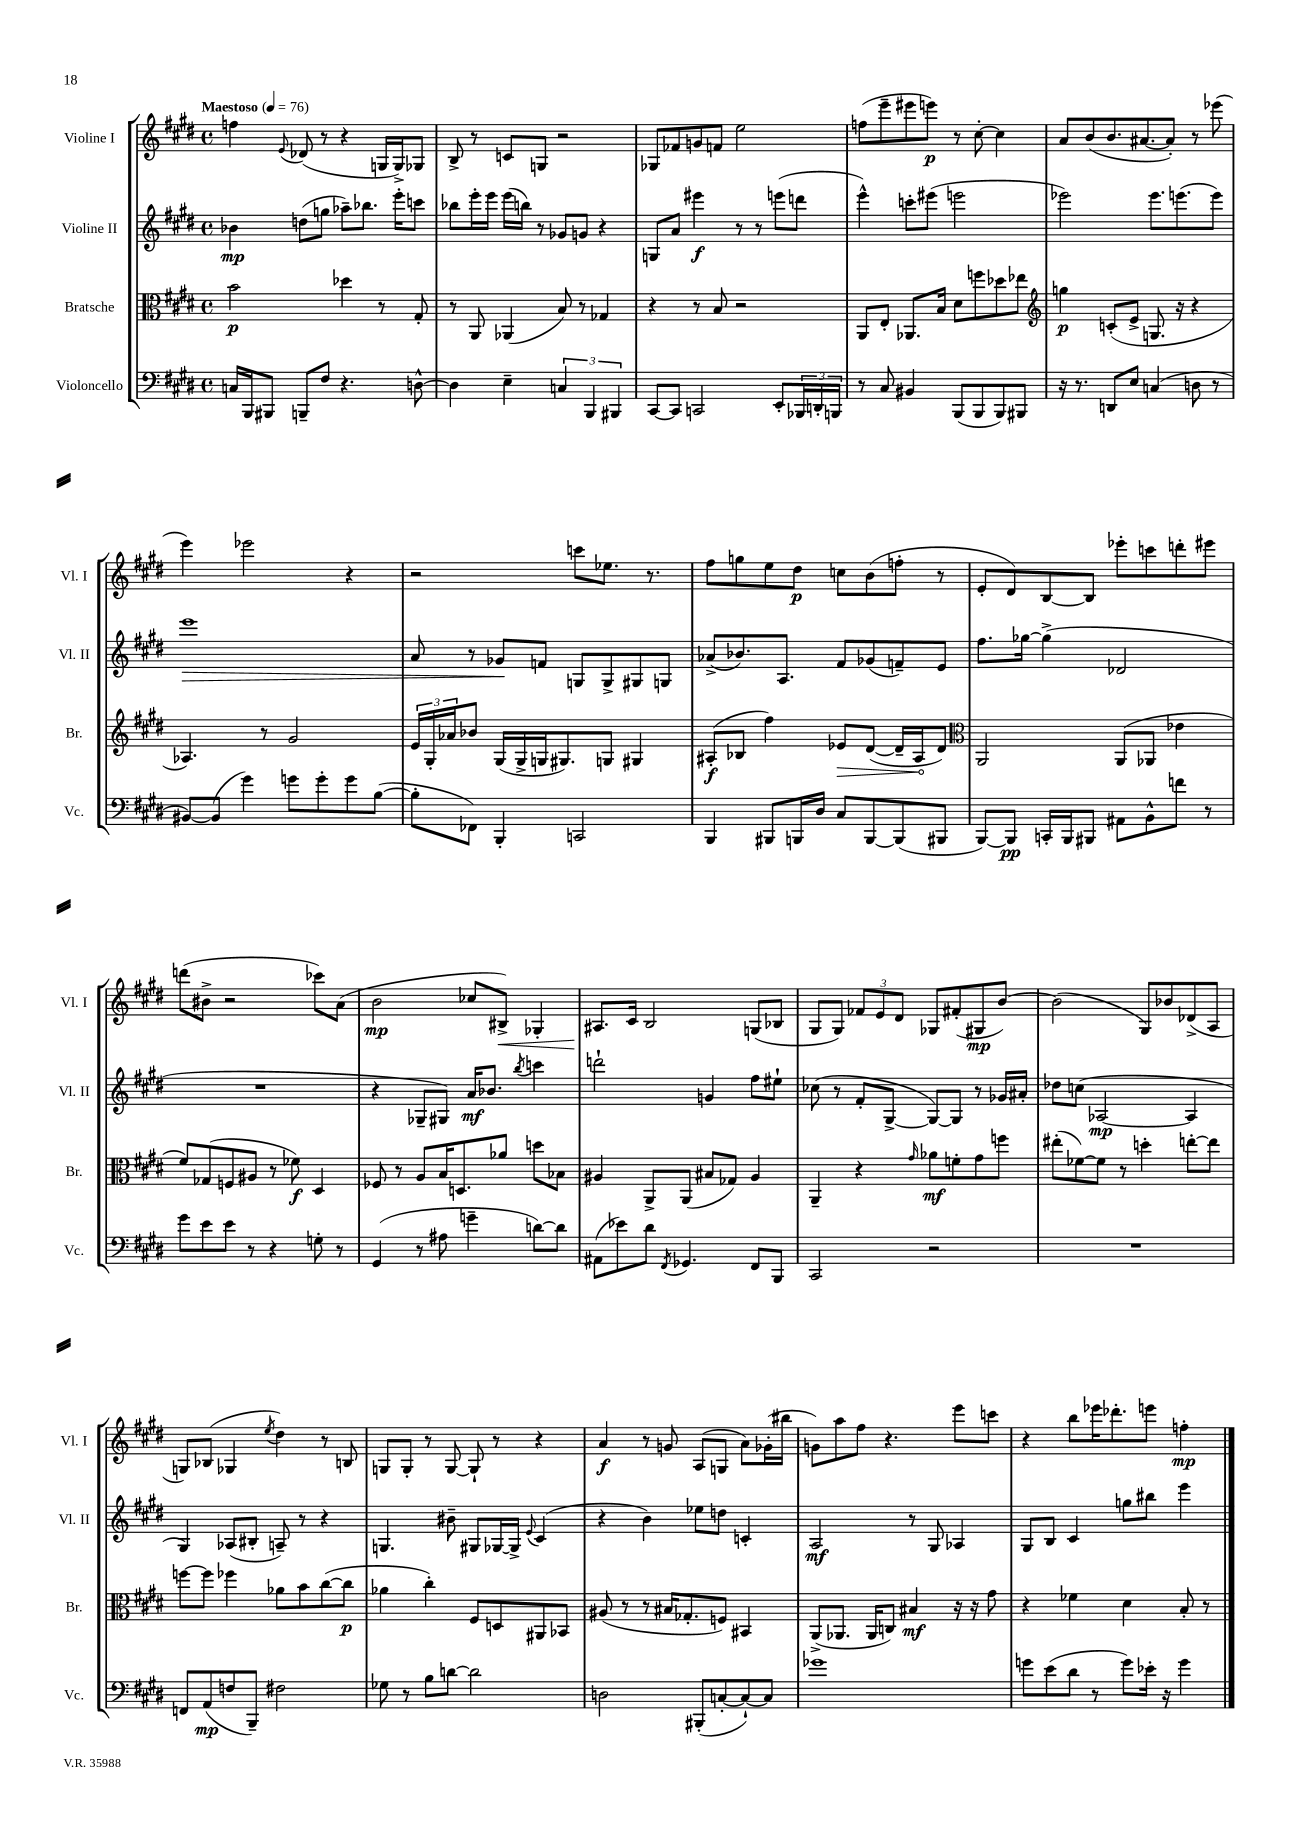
<<
\new StaffGroup <<
\new Staff = "s0" \with { instrumentName = "Violine I" shortInstrumentName = "Vl. I" } {
    \clef treble \key e \major \defaultTimeSignature \time 4/4 \tempo "Maestoso" 4 = 76
    f''4 \appoggiatura { e'8 } des'8( r8 r4 g16 g16->) ges8 |
    b8-> r8 c'8 g8 r2 |
    ges8 fes'8 g'8 f'8 e''2 |
    f''8( e'''8-- eis'''8 e'''8\p) r8 cis''8~-. cis''4 |
    a'8 b'8( b'8. ais'8.~ ais'8-.) r8 ees'''8( |
    e'''4) ees'''2 r4 |
    r2 c'''8 ees''8. r8. |
    fis''8 g''8 e''8 dis''8\p c''8 b'8( f''8-. r8 |
    e'8-. dis'8) b8~ b8 ees'''8-. c'''8 d'''8-. eis'''8 |
    d'''8( bis'8-> r2 ces'''8) a'8( |
    b'2\mp ces''8 bis8->\<) ges4-. |
    ais8.\! cis'16 b2 g8( bes8 |
    gis8 gis8) \tuplet 3/2 { fes'8 e'8 dis'8 } ges8 fis'8-.( gis8\mp b'8~) |
    b'2( gis8) bes'8 des'8->( a8 |
    g8) bes8( ges4 \acciaccatura { e''8 } dis''4) r8 b8 |
    g8 g8-. r8 g8~ g8-! r8 r4 |
    a'4\f r8 g'8 a8( g8 a'8) ges'16-.( bis''16 |
    g'8) a''8 fis''8 r4. e'''8 c'''8 |
    r4 b''8 ees'''16 des'''8.-. e'''8 f''4-.\mp \bar "|." |
}
\new Staff = "s1" \with { instrumentName = "Violine II" shortInstrumentName = "Vl. II" } {
    \clef treble \key e \major \defaultTimeSignature \time 4/4
    bes'4\mp d''8( g''8 aes''8--) bes''8. e'''16-. c'''8 |
    bes''8 e'''16-. e'''16 e'''16( b''16) r8 ges'8 g'8 r4 |
    g8 a'8 eis'''4\f r8 r8 e'''8( d'''8 |
    e'''4-^) c'''8-. eis'''8( e'''2 |
    ees'''2) ees'''8. e'''8.( e'''8) |
    e'''1\> |
    a'8 r8 ges'8\! f'8 g8 g8-> gis8 g8 |
    aes'8->( bes'8.) a8. fis'8 ges'8( f'8--) e'8 |
    fis''8. ges''16~ ges''4->( des'2 |
    R1 |
    r4 ges8-- gis8) a'16\mf bes'8. \acciaccatura { b''8 } c'''4 |
    d'''2-! g'4 fis''8 eis''8-! |
    ces''8( r8 fis'8-. gis8~-> gis8~) gis8 r8 ges'16 ais'16-. |
    des''8 c''8( aes2~\mp aes4 |
    gis4) aes8( bis8-. a8--) r8 r4 |
    g4. bis'8-- gis8 ges16~ ges16-> \appoggiatura { e'8 } cis'4( |
    r4 b'4) ees''8 d''8 c'4-. |
    a2\mf r8 gis8 aes4 |
    gis8 b8 cis'4 g''8 bis''8 e'''4 \bar "|." |
}
\new Staff = "s2" \with { instrumentName = "Bratsche" shortInstrumentName = "Br." } {
    \clef alto \key e \major \defaultTimeSignature \time 4/4
    b'2\p des''4 r8 gis8-. |
    r8 a,8 aes,4( b8) r8 ges4 |
    r4 r8 b8 r2 |
    a,8 e8-. aes,8. b16 dis'8 f''8 des''8 ees''8 |
    \clef treble g''4\p c'8-.( e'8-> g8. r16 r4 |
    aes4.) r8 gis'2 |
    \tuplet 3/2 { e'16 gis16-. aes'16 } bes'8 gis16( gis16-> g16 gis8.) g8 gis4 |
    ais8-.\f( bes8 fis''4) \once \override Hairpin.circled-tip = ##t ees'8\> dis'8~( dis'16-- ais16\! dis'8) |
    \clef alto a,2 a,8( aes,8 ees'4 |
    fis'8) ges8( f8 ais8 r8 fes'8\f) dis4 |
    fes8 r8 a8 b16 d8. aes'8 d''8 bes8 |
    ais4 a,8-> a,8( bis8 ges8) ais4 |
    a,4-- r4 \grace { gis'16 } aes'8\mf f'8-. gis'8 f''8 |
    eis''8-.( fes'8~) fes'8 r8 d''4-. e''8~-. e''8 |
    f''8~ f''8 fes''4 aes'8 b'8 cis''8~( cis''8\p |
    aes'4 cis''4-.) fis8 d8 ais,8 bes,8 |
    ais8( r8 r8 bis16 ges8.-. f8) bis,4 |
    a,8->( aes,8. aes,16 c8) bis4\mf r16 r16 gis'8 |
    r4 fes'4 dis'4 b8-. r8 \bar "|." |
}
\new Staff = "s3" \with { instrumentName = "Violoncello" shortInstrumentName = "Vc." } {
    \clef bass \key e \major \defaultTimeSignature \time 4/4
    c16 b,,16 bis,,8 b,,8-- fis8 r4. d8~-^ |
    d4 e4-- \tuplet 3/2 { c4 b,,4 bis,,4 } |
    cis,8~ cis,8 c,2 e,8-. \tuplet 3/2 { bes,,16 d,16-. b,,16 } |
    r8 cis8 bis,4 b,,8( b,,8 b,,8) bis,,8 |
    r16 r8. d,8 e8 c4( d8 r8 |
    bis,8~) bis,8( gis'4) g'8 g'8-. g'8 b8~( |
    b8-. fes,8) b,,4-. c,2 |
    b,,4 bis,,8 b,,16 dis16 cis8 b,,8~ b,,8( bis,,8 |
    b,,8~) b,,8\pp c,16-. b,,16 bis,,8 ais,8 b,8-^ f'8 r8 |
    gis'8 e'8 e'8 r8 r4 g8-. r8 |
    gis,4( r8 ais8 g'4-- d'8~) d'8 |
    ais,8( ees'8) dis'8 \acciaccatura { fis,8 } ges,4. fis,8 b,,8 |
    cis,2 r2 |
    R1 |
    f,8 a,8\mp( f8 b,,8--) fis2 |
    ges8 r8 b8 d'8~ d'2 |
    d2 bis,,8-.( c8~-. c8~-!) c8 |
    ges'1 |
    g'8 e'8( dis'8 r8 g'8) ees'16-. r16 g'4 \bar "|." |
}
>>
>>
\layout { \context { \Score \remove "Bar_number_engraver" } }
